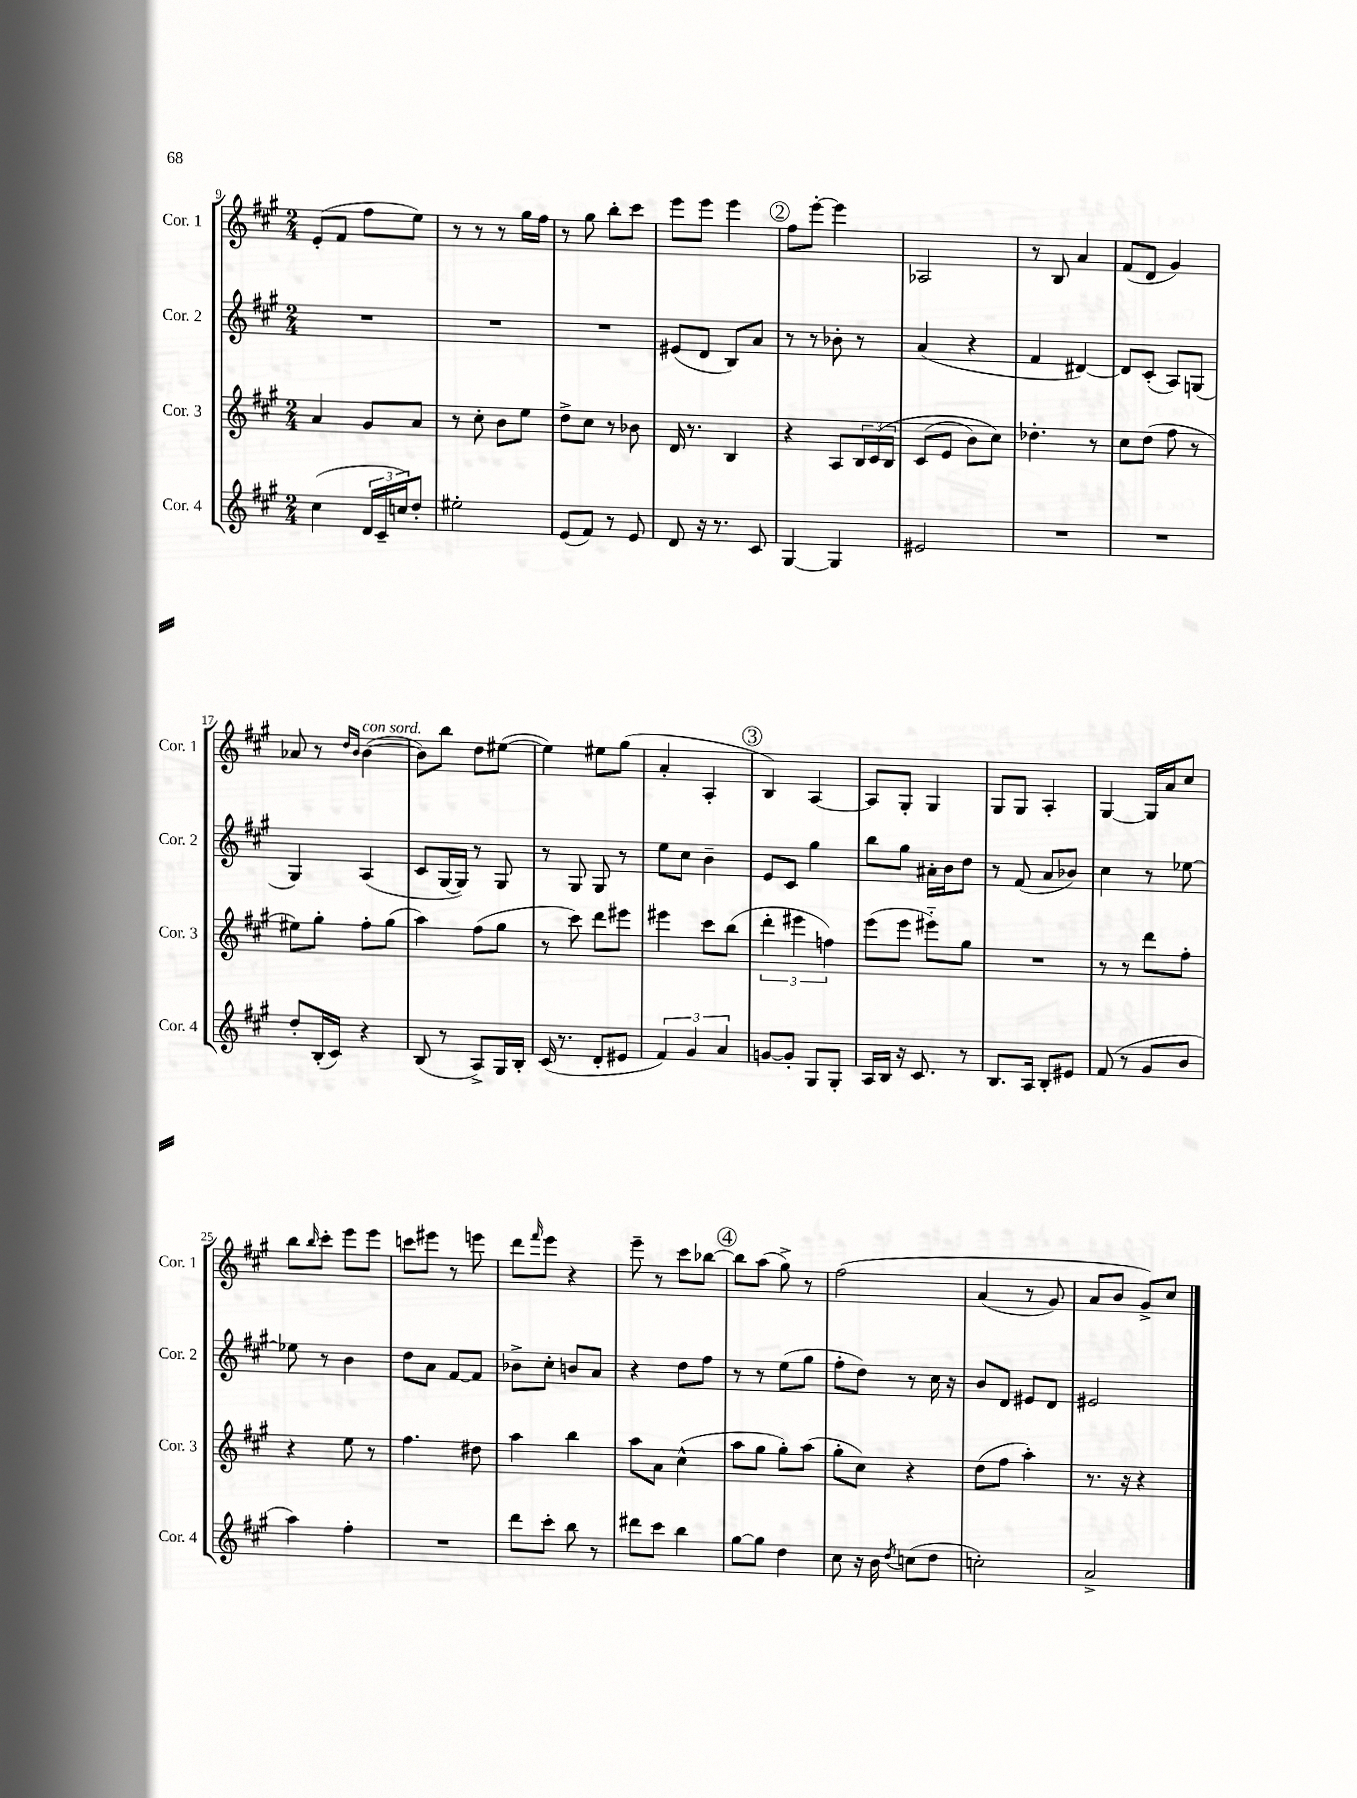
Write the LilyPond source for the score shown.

<<
\new StaffGroup <<
\new Staff = "s0" \with { instrumentName = "Cor. 1" shortInstrumentName = "Cor. 1" } {
    \clef treble \key a \major \numericTimeSignature \time 2/4
    e'8-.( fis'8 fis''8 e''8) |
    r8 r8 r8 gis''16 fis''16 |
    r8 gis''8 b''8-. cis'''8 |
    e'''8 e'''8 e'''4 |
    \mark \markup { \circle "2" } fis''8 e'''8~-. e'''4 |
    aes2 |
    r8 b8 a'4 |
    fis'8( d'8 gis'4) |
    aes'8 r8 \grace { d''16 b'16 } b'4~^\markup { \italic "con sord." }( |
    b'8) b''8 d''8 eis''8~( |
    eis''4) eis''8 gis''8( |
    a'4-. a4-. |
    \mark \markup { \circle "3" } b4) a4~ |
    a8 gis8-. gis4 |
    gis8 gis8 a4-. |
    gis4~ gis16 a'16 cis''8 |
    b''8 \grace { b''16 } cis'''8-. e'''8 e'''8 |
    c'''8 eis'''8 r8 e'''8 |
    d'''8 \grace { fis'''16 } e'''8 r4 |
    e'''8-- r8 cis'''8 bes''8~ |
    \mark \markup { \circle "4" } bes''8 a''8( gis''8->) r8 |
    fis''2\( |
    a'4( r8 gis'8) |
    a'8 b'8 gis'8->\) cis''8 \bar "|." |
}
\new Staff = "s1" \with { instrumentName = "Cor. 2" shortInstrumentName = "Cor. 2" } {
    \clef treble \key a \major \numericTimeSignature \time 2/4
    R2 |
    R2 |
    R2 |
    eis'8( d'8 b8) a'8 |
    \mark \markup { \circle "2" } r8 r8 bes'8-. r8 |
    a'4( r4 |
    fis'4 dis'4~) |
    dis'8 cis'8-.( a8) g8( |
    gis4) a4( |
    cis'8 gis16~ gis16) r8 gis8 |
    r8 gis8 gis8 r8 |
    e''8 cis''8 b'4-- |
    \mark \markup { \circle "3" } e'8 cis'8 gis''4 |
    b''8 gis''8 ais'16-. b'16 d''8 |
    r8 fis'8( a'8 bes'8) |
    cis''4 r8 ees''8~ |
    ees''8 r8 b'4 |
    d''8 a'8 fis'8~ fis'8 |
    bes'8-> cis''8-. b'8 a'8 |
    r4 d''8 fis''8 |
    \mark \markup { \circle "4" } r8 r8 e''8( gis''8 |
    fis''8-. d''8) r8 cis''16 r16 |
    b'8 d'8 eis'8 d'8 |
    eis'2 \bar "|." |
}
\new Staff = "s2" \with { instrumentName = "Cor. 3" shortInstrumentName = "Cor. 3" } {
    \clef treble \key a \major \numericTimeSignature \time 2/4
    a'4 gis'8 a'8 |
    r8 cis''8-. b'8 e''8 |
    d''8-> cis''8 r8 bes'8 |
    d'16 r8. b4 |
    \mark \markup { \circle "2" } r4 a8 \tuplet 3/2 { b16 cis'16\( b16 } |
    cis'8( e'8 b'8) cis''8\) |
    des''4.-. r8 |
    cis''8 d''8( fis''8 r8 |
    eis''8) gis''8-. fis''8-. gis''8( |
    a''4) fis''8( gis''8 |
    r8 cis'''8) d'''8 eis'''8 |
    eis'''4 cis'''8 b''8( |
    \mark \markup { \circle "3" } \tuplet 3/2 { d'''4-. eis'''4 f''4) } |
    e'''8( e'''8 eis'''8-_) gis''8 |
    R2 |
    r8 r8 d'''8 fis''8-. |
    r4 e''8 r8 |
    fis''4. dis''8 |
    a''4 b''4 |
    a''8 a'8 cis''4-^( |
    \mark \markup { \circle "4" } a''8 gis''8 gis''8-.) a''8( |
    gis''8-. cis''8) r4 |
    d''8( fis''8 a''4-.) |
    r8. r16 r4 \bar "|." |
}
\new Staff = "s3" \with { instrumentName = "Cor. 4" shortInstrumentName = "Cor. 4" } {
    \clef treble \key a \major \numericTimeSignature \time 2/4
    cis''4( \tuplet 3/2 { d'16 cis'16-- c''16) } d''8-. |
    eis''2-. |
    e'8( fis'8) r8 e'8 |
    d'8 r16 r8. cis'8 |
    \mark \markup { \circle "2" } gis4~ gis4 |
    eis'2 |
    R2 |
    R2 |
    d''8-. b16-.( cis'16) r4 |
    b8( r8 a8->) gis16 b16-. |
    cis'16( r8. d'8-. eis'8 |
    \tuplet 3/2 { fis'4) gis'4 a'4 } |
    \mark \markup { \circle "3" } g'8~ g'8-. gis8 gis8-. |
    a16 b16 r16 cis'8. r8 |
    b8. a16 b8-. eis'8 |
    fis'8( r8 gis'8 b'8 |
    a''4) fis''4-. |
    R2 |
    d'''8 cis'''8-. b''8 r8 |
    dis'''8 cis'''8 b''4 |
    \mark \markup { \circle "4" } gis''8~ gis''8 d''4 |
    cis''8 r16 b'16 \acciaccatura { d''8 } c''8( d''8 |
    c''2-.) |
    a'2-> \bar "|." |
}
>>
>>
\layout { \context { \Score currentBarNumber = #9 } }
